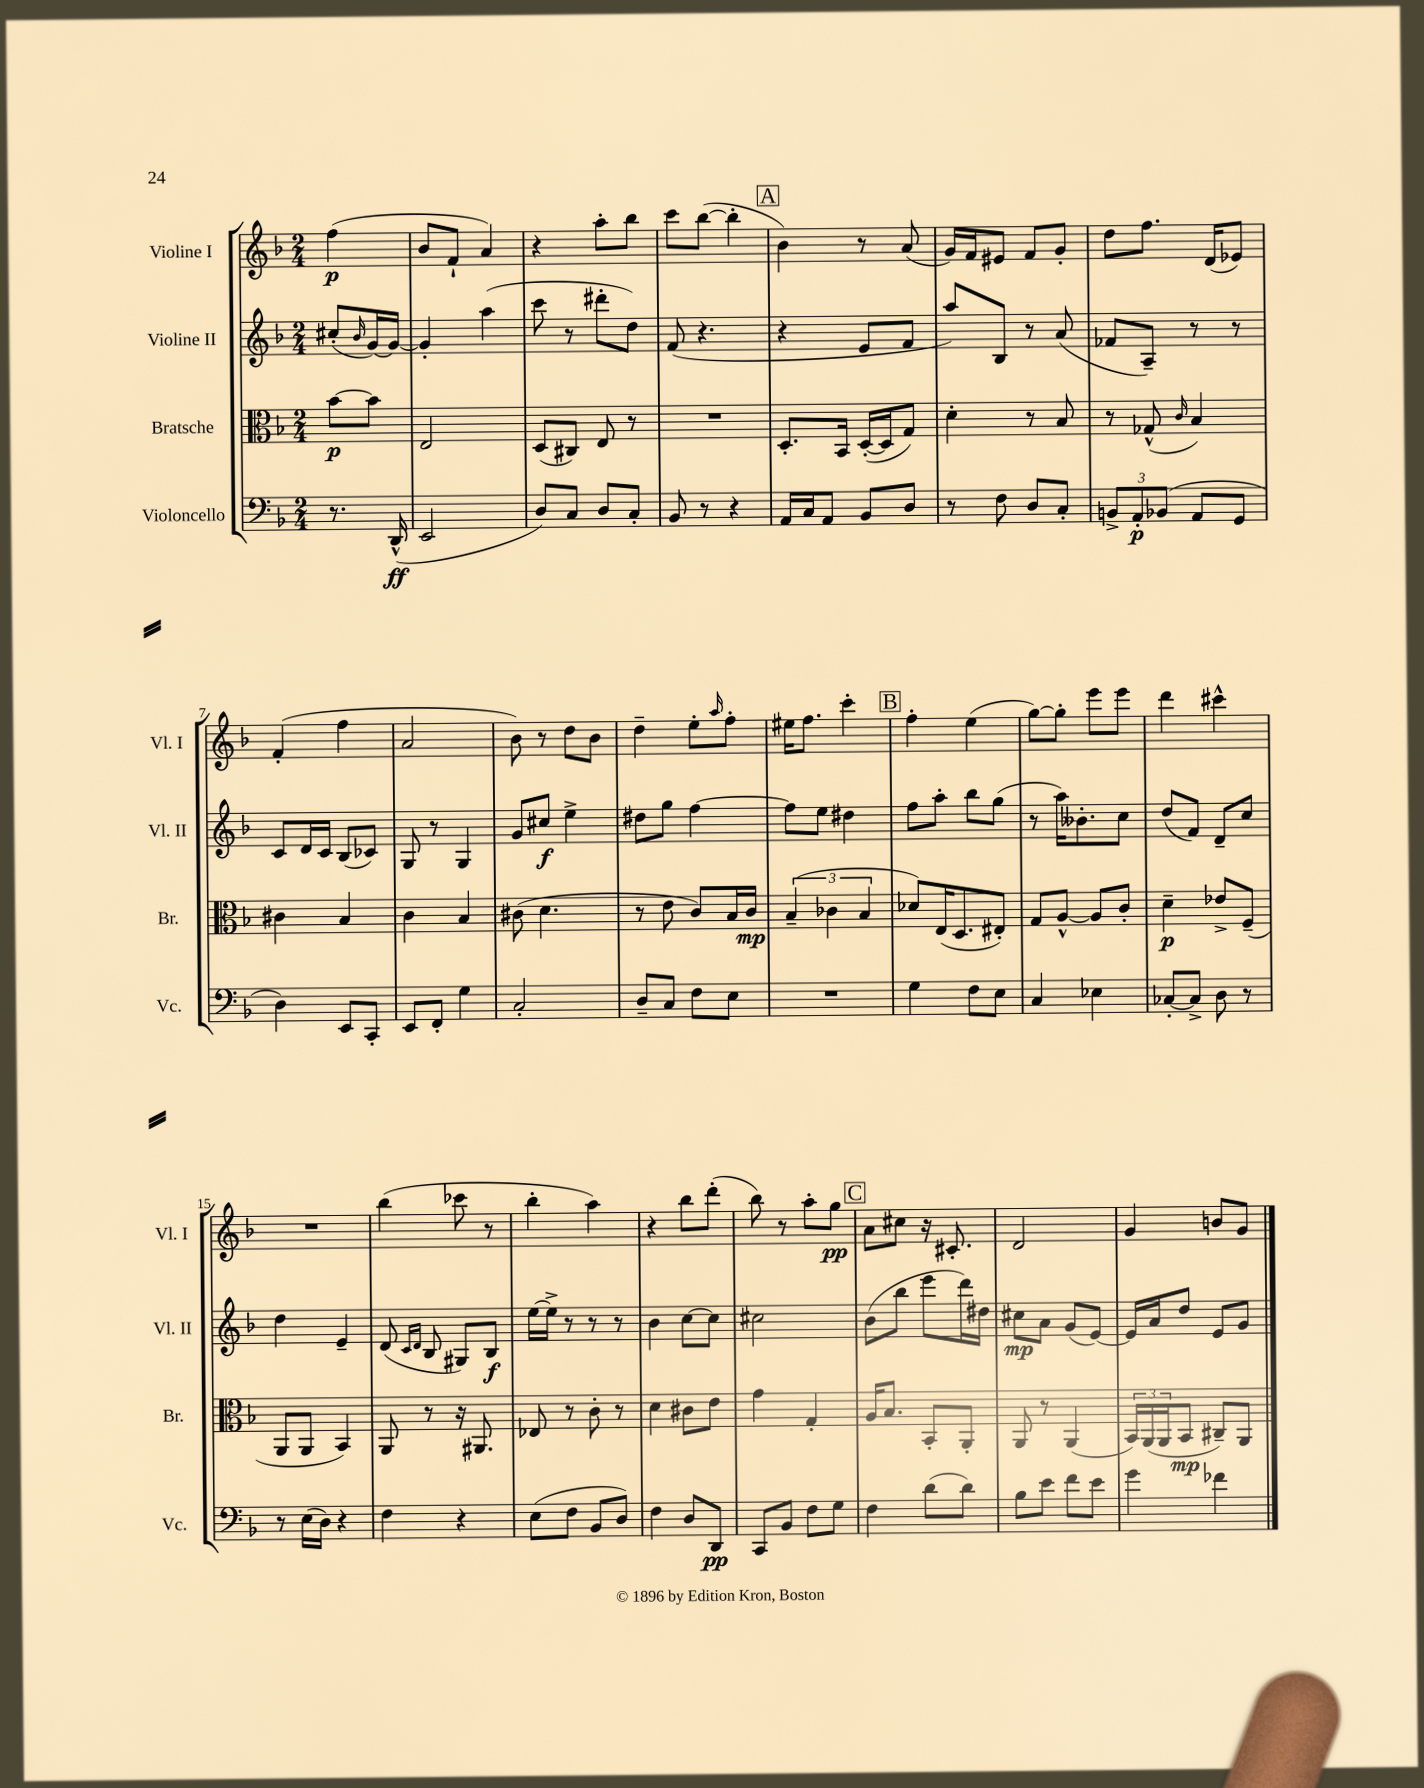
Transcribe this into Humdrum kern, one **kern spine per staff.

**kern	**kern	**kern	**kern
*staff4	*staff3	*staff2	*staff1
*clefF4	*clefC3	*clefG2	*clefG2
*k[b-]	*k[b-]	*k[b-]	*k[b-]
*M2/4	*M2/4	*M2/4	*M2/4
8.r	[8b-	(8cc#'	(4ff
.	.	16qqb-	.
.	8b-]	[16g)	.
(16DD^^	.	16g_	.
=	=	=	=
2EE	2E	4g']	8b-
.	.	.	8f`
.	.	(4aa	4a)
=	=	=	=
8D)	(8D	8ccc	4r
8C	8C#)	8r	.
8D	8E	8ddd#'	8aa'
8C'	8r	8dd)	8bb-
=	=	=	=
8BB-	2r	(8f	8ccc
8r	.	4.r	([8bb-
4r	.	.	4bb-']
=	=	=	=
16AA	8.D'	4r	4b-)
16C	.	.	.
8AA	.	.	.
.	16BB-	.	.
8BB-	([16D'	8e	8r
.	16D]	.	.
8D	8G)	8f	(8a
=	=	=	=
8r	4d'	8aa)	16g)
.	.	.	16f
8F	.	8B-	8e#
8D	8r	8r	8f
8C'	8B-	(8a	8g'
=	=	=	=
12BB^	8r	8f-	8dd
12AA'	.	.	.
.	(8G-^^	8A~)	8.ff
(12BB-	.	.	.
.	16qqc	.	.
8AA	4B-)	8r	.
.	.	.	(16d
8GG	.	8r	8e-)
=	=	=	=
4D)	4c#	8c	(4f'
.	.	16d	.
.	.	16c	.
8EE	4B-	(8B-	4ff
8CC'	.	8c-)	.
=	=	=	=
8EE	4c	8G	2a
8FF'	.	8r	.
4G	4B-	4G	.
=	=	=	=
2C'	(8c#	8g	8b-)
.	4.d	8cc#	8r
.	.	4ee^	8dd
.	.	.	8b-
=	=	=	=
8D~	8r	8dd#	4dd~
8C	8e	8gg	.
8F	8c)	[4ff	8ee'
.	.	.	16qqaa
8E	16B-	.	8ff'
.	16c	.	.
=	=	=	=
2r	(6B-~	8ff]	16ee#
.	.	.	8.ff
.	.	8ee	.
.	6c-	.	.
.	.	4dd#	4ccc'
.	6B-	.	.
=	=	=	=
4G	8d-)	8ff	4ff'
.	(16E	8aa'	.
.	8.D	.	.
8F	.	8bb-	(4ee
8E	8E#')	(8gg	.
=	=	=	=
4C	8G	8r	[8gg)
.	[8A^^	16aa)	8gg']
.	.	8.b--'	.
4E-	8A]	.	8eee
.	8c'	8cc	8eee
=	=	=	=
[8C-'	4d~	(8dd	4ddd
8C-^]	.	8f)	.
8D	8e-^	8d~	4ccc#^^
8r	(8F~	8cc	.
=	=	=	=
8r	8AA	4dd	2r
(16E	8AA	.	.
16D)	.	.	.
4r	4BB-)	4e~	.
=	=	=	=
4F	8AA	(8d	(4bb-
.	.	16qqc	.
.	.	16qqd	.
.	8r	8B-	.
4r	16r	8G#)	8ccc-
.	8.AA#	.	.
.	.	8B-	8r
=	=	=	=
(8E	8E-	[16ee	4bb-'
.	.	16ee^]	.
8F	8r	8r	.
8BB-	8c'	8r	4aa)
8D)	8r	8r	.
=	=	=	=
4F	4d	4b-	4r
8D	8c#	[8cc	8bb-
8DD	8e	8cc]	(8ddd'
=	=	=	=
8CC	4g	2cc#	8bb-)
8BB-	.	.	8r
8F	4G'	.	8aa'
8G	.	.	8gg
=	=	=	=
4F	16A	(8b-	8a
.	8.B-	.	.
.	.	8bb-	8cc#
(8d	8BB-'	8eee	16r
.	.	.	8.c#'
8d)	8AA'	16ddd)	.
.	.	16dd#	.
=	=	=	=
8B-	8AA	8cc#	2d
8e	8r	8a	.
8f	(4AA	(8g	.
8e	.	[8e)	.
=	=	=	=
4g	24BB-)	16e]	4g
.	(24AA	.	.
.	.	16a	.
.	24AA	.	.
.	8BB-	8dd	.
4f-	8C#~)	8e	8b
.	8AA	8g	8g
==	==	==	==
*-	*-	*-	*-
